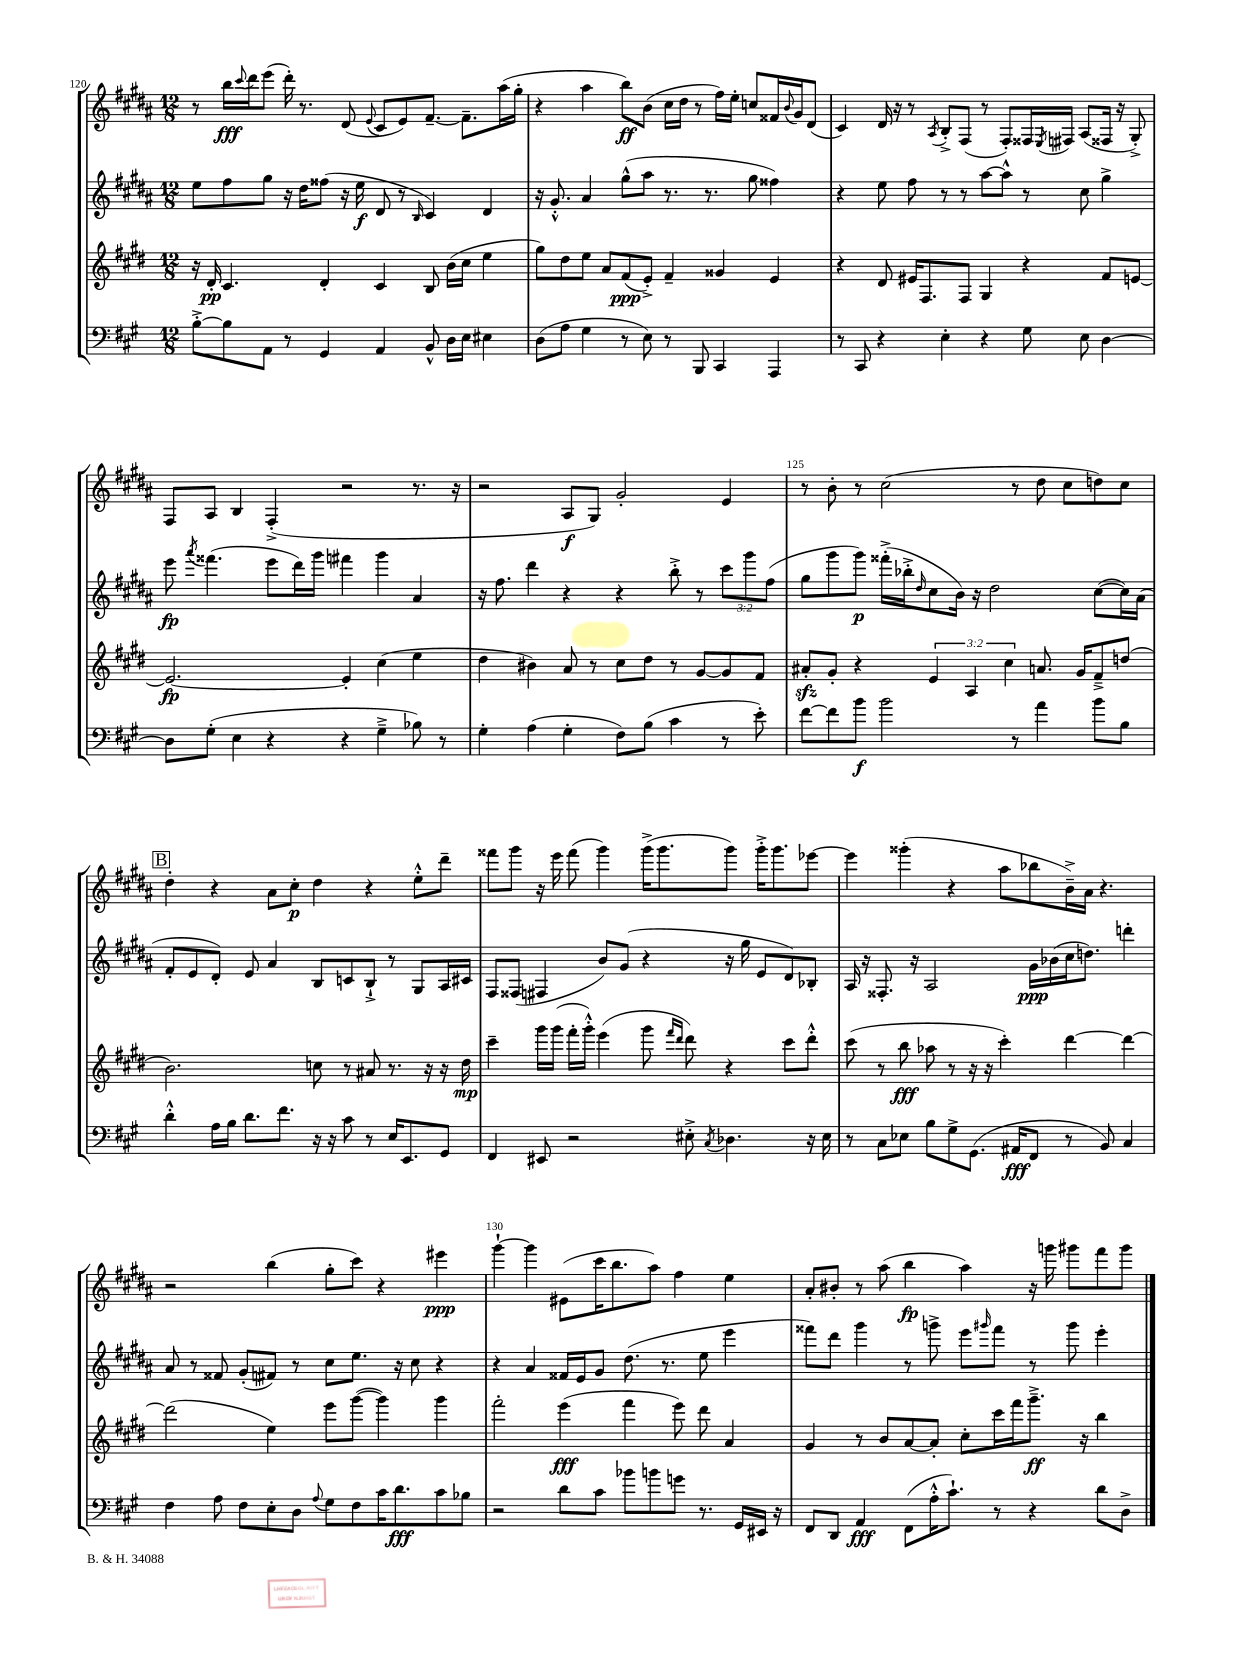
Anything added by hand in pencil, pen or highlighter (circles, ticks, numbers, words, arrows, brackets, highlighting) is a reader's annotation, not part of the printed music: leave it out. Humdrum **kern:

**kern	**dynam	**kern	**dynam	**kern	**dynam	**kern	**dynam
*part4	*part4	*part3	*part3	*part2	*part2	*part1	*part1
*staff4	*staff4	*staff3	*staff3	*staff2	*staff2	*staff1	*staff1
*clefF4	*	*clefG2	*	*clefG2	*	*clefG2	*
*k[f#c#g#]	*	*k[f#c#g#d#]	*	*k[f#c#g#d#a#]	*	*k[f#c#g#d#a#]	*
*M12/8	*	*M12/8	*	*M12/8	*	*M12/8	*
=120	=120	=120	=120	=120	=120	=120	=120
[8B'^\L	.	16r	.	8ee\L	.	8r	.
.	.	16d#'/	pp	.	.	.	.
8B\]	.	4.c#/	.	8ff#\	.	16bb\LL	fff
.	.	.	.	.	.	8qqccc#/	.
.	.	.	.	.	.	16ddd#\J	.
8AA\J	.	.	.	8gg#\J	.	(8eee\J	.
8r	.	.	.	16r	.	16ddd#'\)	.
.	.	.	.	16dd#\KL	.	8.r	.
4GG#/	.	4d#'/	.	(8ff##X\J	.	.	.
.	.	.	.	16r	.	(8d#/	.
.	.	.	.	16ee\	f	.	.
.	.	.	.	.	.	8qqe/	.
4AA/	.	4c#/	.	8d#/	.	8c#/L	.
.	.	.	.	8r	.	8e/)	.
.	.	.	.	16qqB/	.	.	.
8BB^^/	.	8B/	.	4c#/)	.	[8.f#~/J	.
16D\LL	.	(16b\LL	.	.	.	.	.
16E\JJ	.	16cc#\JJ	.	.	.	8.f#~\L]	.
4E#X\	.	4ee\	.	4d#/	.	.	.
.	.	.	.	.	.	(16aa#\L	.
.	.	.	.	.	.	16gg#'\JJ	.
=121	=121	=121	=121	=121	=121	=121	=121
(8D\L	.	8gg#\L)	.	16r	.	4r	.
.	.	.	.	8.g#'^^/	.	.	.
8A\J	.	8dd#\	.	.	.	.	.
4G#\	.	8ee\J	.	4a#/	.	4aa#\	.
.	.	8a/L	.	.	.	.	.
8r	.	(8f#/	ppp	(8gg#^^\L	.	8bb\L)	ff
8E\)	.	8e'^/J)	.	8aa#\J	.	(8b\J	.
8r	.	4f#~/	.	8.r	.	16cc#\LL	.
.	.	.	.	.	.	16dd#\JJ	.
8BBB/	.	.	.	.	.	8r	.
.	.	.	.	8.r	.	.	.
4CC#/	.	4g##X/	.	.	.	16ff#\LL)	.
.	.	.	.	.	.	16ee'\JJ	.
.	.	.	.	8gg#\	.	8ccn/L	.
4AAA/	.	4e/	.	4ff##X\)	.	16f##X/L	.
.	.	.	.	.	.	8qqb/	.
.	.	.	.	.	.	16g#/J	.
.	.	.	.	.	.	(8d#/J	.
=122	=122	=122	=122	=122	=122	=122	=122
8r	.	4r	.	4r	.	4c#/)	.
8CC#/	.	.	.	.	.	.	.
4r	.	8d#/	.	8ee\	.	16d#/	.
.	.	.	.	.	.	16r	.
.	.	16e#X/KL	.	8ff#\	.	8r	.
.	.	8.F#/	.	.	.	.	.
.	.	.	.	.	.	8qA#/	.
4E'\	.	.	.	8r	.	8B'^/L	.
.	.	8F#/J	.	8r	.	(8F#/J	.
4r	.	4G#/	.	[8aa#\L	.	8r	.
.	.	.	.	8aa#^^\J]	.	8F#'/L)	.
8G#\	.	4r	.	8r	.	16F##X/L	.
.	.	.	.	.	.	8qE/	.
.	.	.	.	.	.	16F#X/JJ	.
8E\	.	.	.	8cc#\	.	(8A#/L	.
[4D\	.	8f#/L	.	4gg#^\	.	16F##X/Jk	.
.	.	.	.	.	.	16r	.
.	.	[8en/J	.	.	.	8G#'^/)	.
!!LO:LB:g=z
=123	=123	=123	=123	=123	=123	=123	=123
8D\L]	.	2.e/_	fp	8eee\	fp	8F#/L	.
.	.	.	.	8qaaa#/	.	.	.
(8G#'\J	.	.	.	(4.fff##X\	.	8A#/J	.
4E\	.	.	.	.	.	4B/	.
4r	.	.	.	8eee\L	.	(4F#'^/	.
.	.	.	.	16ddd#\L)	.	.	.
.	.	.	.	16ggg#\JJ	.	.	.
4r	.	4e'/]	.	4fff#X\	.	2r	.
4G#~^\	.	(4cc#\	.	4ggg#\	.	.	.
8B-X\)	.	4ee\	.	4a#/	.	8.r	.
8r	.	.	.	.	.	.	.
.	.	.	.	.	.	16r	.
=124	=124	=124	=124	=124	=124	=124	=124
4G#'\	.	4dd#\	.	16r	.	2r	.
.	.	.	.	8.ff#\	.	.	.
(4A\	.	4b#X\)	.	4ddd#\	.	.	.
4G#'\	.	8a/	.	4r	.	8A#/L	f
.	.	8r	.	.	.	8G#/J)	.
8F#\L)	.	8cc#\L	.	4r	.	2g#'/	.
(8B\J	.	8dd#\J	.	.	.	.	.
4c#\	.	8r	.	8bb'^\	.	.	.
.	.	[8g#/L	.	8r	.	.	.
8r	.	8g#/]	.	12ccc#\L	.	4e/	.
.	.	.	.	12ggg#\	.	.	.
8e'\)	.	8f#/J	.	.	.	.	.
.	.	.	.	(12ff#\J	.	.	.
=125	=125	=125	=125	=125	=125	=125	=125
[8f#\L	.	8a#Xzz'/L	.	8gg#\L	.	8r	.
8f#\]	.	8g#'/J	.	8ggg#\	.	8b'\	.
8b\J	f	4r	.	8ggg#\J)	p	8r	.
2b\	.	.	.	(16fff##X'^\LL	.	(2cc#\	.
.	.	.	.	16bb-X'^\J	.	.	.
.	.	.	.	16qqdd#/	.	.	.
.	.	6e/	.	8cc#\	.	.	.
.	.	.	.	16b\Jk)	.	.	.
.	.	6A/	.	.	.	.	.
.	.	.	.	16r	.	.	.
.	.	.	.	2dd#\	.	.	.
.	.	6cc#\	.	.	.	.	.
8r	.	.	.	.	.	8r	.
4a\	.	8.an/	.	.	.	8dd#\	.
.	.	.	.	.	.	8cc#\L	.
.	.	16g#/KL	.	.	.	.	.
8b\L	.	8f#~^/	.	([8cc#\L	.	8ddn\)	.
8B\J	.	(8ddn/J	.	16cc#\L])	.	8cc#\J	.
.	.	.	.	(16a#\JJ	.	.	.
!!LO:LB:g=z
!!LO:REH:place=s1:t=B
=126	=126	=126	=126	=126	=126	=126	=126
4d'^^\	.	2.b\)	.	8f#'/L	.	4dd#'\	.
.	.	.	.	8e/	.	.	.
16A\LL	.	.	.	8d#'/J)	.	4r	.
16B\JJ	.	.	.	.	.	.	.
8.d\L	.	.	.	8e/	.	.	.
.	.	.	.	4a#/	.	8a#\L	.
8.f#\J	.	.	.	.	.	.	.
.	.	.	.	.	.	8cc#'\J	p
16r	.	8ccn\	.	8B/L	.	4dd#\	.
16r	.	.	.	.	.	.	.
8c#\	.	8r	.	8cn/	.	.	.
8r	.	8a#X/	.	8B`^/J	.	4r	.
16E/KL	.	8.r	.	8r	.	.	.
8.EE/	.	.	.	.	.	.	.
.	.	.	.	8G#/L	.	8ee'^^\L	.
.	.	16r	.	.	.	.	.
8GG#/J	.	16r	.	16A#/L	.	8ddd#~\J	.
.	.	16dd#\	mp	16c#X/JJ	.	.	.
=127	=127	=127	=127	=127	=127	=127	=127
4FF#/	.	4ccc#~\	.	8F#/L	.	8fff##X\L	.
.	.	.	.	(8F##X/J	.	8ggg#\J	.
8EE#X/	.	16ggg#\LL	.	4F#X/	.	16r	.
.	.	(16ggg#\JJ	.	.	.	16eee\	.
2r	.	16fff#'\LL	.	.	.	(8fff##\	.
.	.	16ggg#'^^\JJ)	.	.	.	.	.
.	.	(4eee\	.	8b/L)	.	4ggg#\)	.
.	.	.	.	(8g#/J	.	.	.
.	.	8ggg#\	.	4r	.	(16ggg#^\KL	.
.	.	.	.	.	.	8.ggg#\	.
.	.	16qqfff#/LL	.	.	.	.	.
.	.	16qqddd#/JJ	.	.	.	.	.
8E#X'^\	.	8ddd#\)	.	.	.	.	.
8qC#/	.	.	.	.	.	.	.
4.D-X\	.	4r	.	16r	.	8ggg#\J)	.
.	.	.	.	16gg#\	.	.	.
.	.	.	.	8e/L	.	16ggg#'^\KL	.
.	.	.	.	.	.	8.ggg#\	.
.	.	8ccc#\L	.	8d#/)	.	.	.
16r	.	8ddd#'^^\J	.	8B-X'/J	.	[8eee-X\J	.
16E#\	.	.	.	.	.	.	.
=128	=128	=128	=128	=128	=128	=128	=128
8r	.	(8ccc#\	.	16A#/	.	4eee-\]	.
.	.	.	.	16r	.	.	.
8C#\L	.	8r	.	8.F##X'/	.	.	.
8E-X\J	.	8bb\	fff	.	.	(4ggg##X'\	.
.	.	.	.	16r	.	.	.
8B\L	.	8aa-X\	.	2A#/	.	.	.
8G#^\	.	8r	.	.	.	4r	.
(8.GG#\J	.	16r	.	.	.	.	.
.	.	16r	.	.	.	.	.
.	.	4ccc#'\)	.	.	.	8aa#\L	.
16AA#X/KL	fff	.	.	.	.	.	.
8FF#/J	.	.	.	16g#\LL	ppp	8bb-X\	.
.	.	.	.	(16b-X\	.	.	.
8r	.	[4ddd#\	.	16cc#\J	.	16b~^\L)	.
.	.	.	.	8.ddn\J)	.	16a#\JJ	.
8BB/)	.	.	.	.	.	4.r	.
4C#/	.	4ddd#\_	.	4dddn'\	.	.	.
!!LO:LB:g=z
=129	=129	=129	=129	=129	=129	=129	=129
4F#\	.	(2ddd#\]	.	8a#/	.	2r	.
.	.	.	.	8r	.	.	.
8A\	.	.	.	8f##X/	.	.	.
8F#\L	.	.	.	(8g#'/L	.	.	.
8E'\	.	4ee\)	.	8f#X/J)	.	(4bb\	.
8D\J	.	.	.	8r	.	.	.
8qqA/	.	.	.	.	.	.	.
8G#\L	.	8eee\L	.	8cc#\L	.	8gg#'\L	.
8F#\	.	([8ggg#\J	.	8.ee\J	.	8ccc#\J)	.
16c#\K	.	4ggg#\])	.	.	.	4r	.
8.d\	fff	.	.	16r	.	.	.
.	.	.	.	8cc#\	.	.	.
8c#\	.	4ggg#\	.	4r	.	4eee#X\	ppp
8B-X\J	.	.	.	.	.	.	.
=130	=130	=130	=130	=130	=130	=130	=130
2r	.	2fff#'\	.	4r	.	[4ggg#`\	.
.	.	.	.	4a#/	.	4ggg#\]	.
8d\L	.	(4eee\	fff	16f##X/LL	.	(8e#X\L	.
.	.	.	.	16e/J	.	.	.
8c#\J	.	.	.	8g#/J	.	16ccc#\K	.
.	.	.	.	.	.	8.bb\	.
8b-X\L	.	4fff#\	.	(8.dd#\	.	.	.
8bn\	.	.	.	.	.	8aa#\J)	.
.	.	.	.	8.r	.	.	.
8gn\J	.	8eee\)	.	.	.	4ff#\	.
8.r	.	8ddd#\	.	8ee\	.	.	.
.	.	4a/	.	4eee\	.	4ee\	.
16GG#/LL	.	.	.	.	.	.	.
16EE#X/JJ	.	.	.	.	.	.	.
16r	.	.	.	.	.	.	.
=131	=131	=131	=131	=131	=131	=131	=131
8FF#/L	.	4g#/	.	8fff##X\L)	.	8a#'/L	.
8DD/J	.	.	.	8ddd#\J	.	8b#X'/J	.
4AA/	fff	8r	.	4ggg#\	.	8r	.
.	.	8b/L	.	.	.	(8aa#\	.
(8FF#\L	.	[8a/	.	8r	.	4bb\	fp
16A'^^\K	.	8a'/J]	.	8gggn^\	.	.	.
8.c#`\J)	.	.	.	.	.	.	.
.	.	8cc#'\L	.	8eee\L	.	4aa#\)	.
.	.	.	.	16qqggg#X/	.	.	.
8r	.	16ccc#\L	.	8fff##\J	.	.	.
.	.	16fff#\J	.	.	.	.	.
4r	.	8.ggg#~^\J	ff	8r	.	16r	.
.	.	.	.	.	.	16gggn\	.
.	.	.	.	8ggg#\	.	8ggg#X\L	.
.	.	16r	.	.	.	.	.
8d\L	.	4bb\	.	4eee'\	.	8fff#\	.
8D^\J	.	.	.	.	.	8ggg#\J	.
==	==	==	==	==	==	==	==
*-	*-	*-	*-	*-	*-	*-	*-
